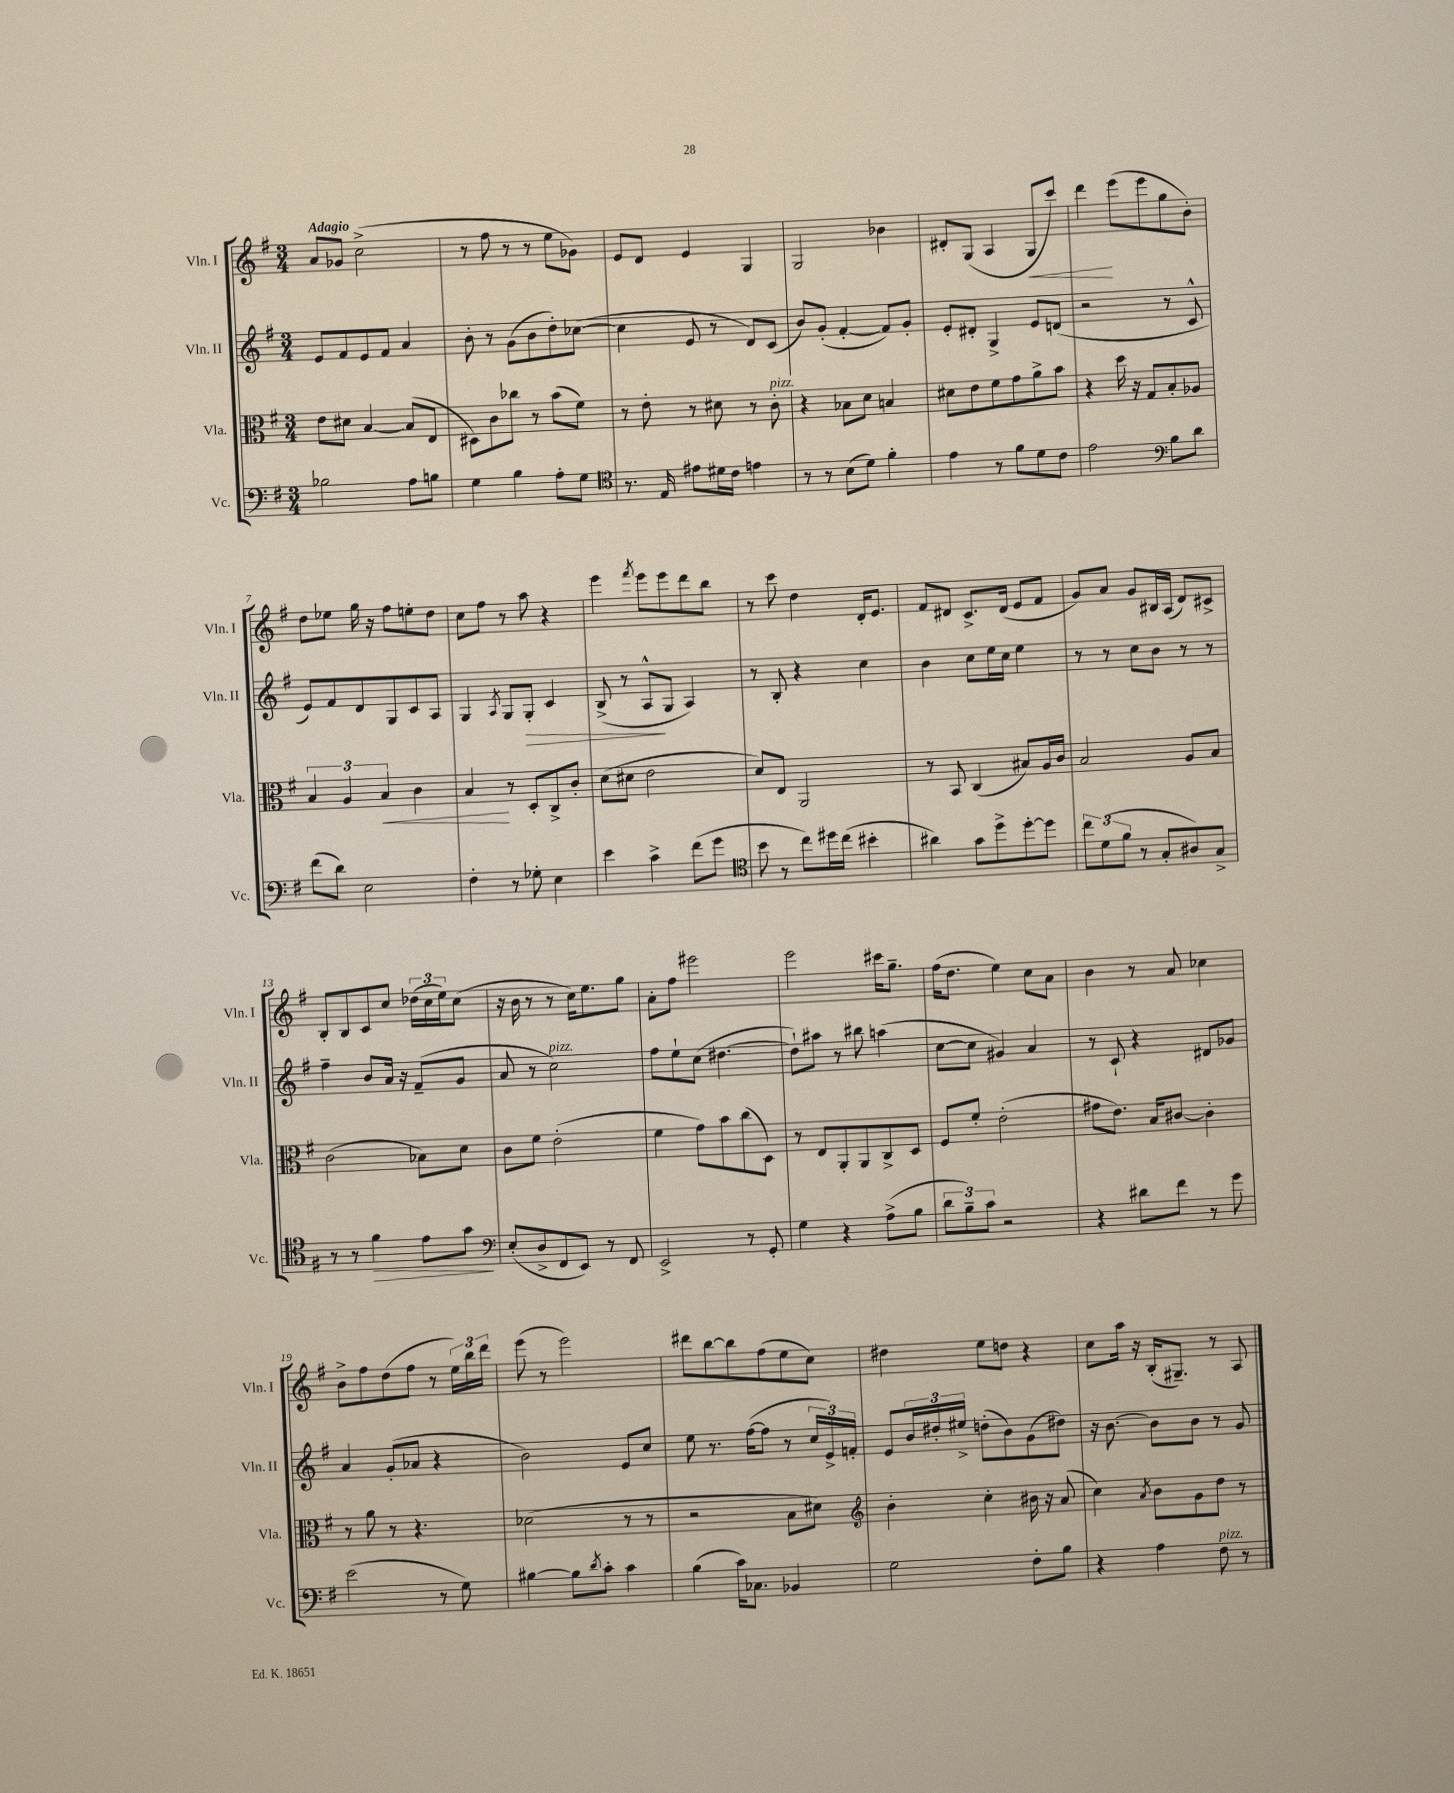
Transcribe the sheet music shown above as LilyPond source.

<<
\new StaffGroup <<
\new Staff = "s0" \with { instrumentName = "Vln. I" shortInstrumentName = "Vln. I" } {
    \clef treble \key g \major \numericTimeSignature \time 3/4 \tempo "Adagio"
    a'8 ges'8 c''2->( |
    r8 fis''8 r8 r8 e''8 ges'8) |
    e'8 d'8 e'4 g4 |
    g2 bes'4 |
    dis'8-. g8( a4 g8\< c'''8) |
    d'''4\! e'''8( e'''8 g''8 b'8-.) |
    d''8 ees''8 g''16 r16 fis''8 e''8-. d''8 |
    c''8 fis''8 r8 a''8 r4 |
    e'''4 \acciaccatura { fis'''8 } e'''8 e'''8 d'''8 b''8 |
    r8 c'''8 d''4 d'16-. e'8. |
    fis'8 dis'8 c'8.-> dis'16( e'8 fis'8 |
    g'8) a'8 g'8 bis16 a16( d'8) cis'8-> |
    b8-. b8 c'8 c''8 \tuplet 3/2 { des''16( c''16 e''16) } c''8( |
    r16 b'16 r8 r8 c''16) e''8. g''8 |
    a'8-. fis''8 eis'''2 |
    e'''2 cis'''16 g''8.-- |
    fis''16( d''8. e''4) c''8 a'8 |
    b'4 r8 a'8 ces''4 |
    b'8-> fis''8 d''8( fis''8 r8 \tuplet 3/2 { e''16) b''16 d'''16 } |
    e'''8( r8 e'''2) |
    dis'''8 b''8~ b''8 fis''8( e''8 c''8) |
    dis''4 e''8 d''8 r4 |
    c''8 a''16 r16 b16-.( gis8.--) r8 a8 \bar "|." |
}
\new Staff = "s1" \with { instrumentName = "Vln. II" shortInstrumentName = "Vln. II" } {
    \clef treble \key g \major \numericTimeSignature \time 3/4
    e'8 fis'8 e'8 fis'8 a'4 |
    b'8-. r8 g'8( b'8 d''8-.) ces''8~( |
    ces''4 e'8 r8 d'8) c'8( |
    b'8) g'8-.( fis'4~-. fis'8) g'8-. |
    e'8-. dis'8-. g4-> e'8 d'8( |
    r2 r8 c'8-^ |
    e'8) fis'8 d'8 g8 c'8 a8 |
    g4 \acciaccatura { a8 } g8 g8-.\> c'4 |
    b8->( r8 a8-^\! g8 a4) |
    r8 b8-. r4 c''4 |
    b'4 c''8 e''16 c''16 e''4 |
    r8 r8 c''8 b'8 r8 r8 |
    fis''4-- b'8 a'16 r16 fis'8--( g'8 |
    a'8 r8 c''2^\markup { \italic "pizz." }) |
    fis''8 e''8-! c''8( dis''4.~ |
    dis''8-!) ais''8 r8 bis''8 a''4( |
    c''8~ c''8 gis'4) a'4 |
    r8 c'8-! r4 dis'8 ges'8 |
    a'4 g'8-.( aes'8 r4 |
    b'2) e'8 c''8 |
    e''8 r8. fis''16~( fis''8 r8 \tuplet 3/2 { c''16 e'16->) f'16-. } |
    e'8 \tuplet 3/2 { b'16 dis''16-. eis''16-> } d''8-.( b'8) g'8( dis''8) |
    r16 b'8.~ b'8 b'8 r8 g'8 \bar "|." |
}
\new Staff = "s2" \with { instrumentName = "Vla." shortInstrumentName = "Vla." } {
    \clef alto \key g \major \numericTimeSignature \time 3/4
    e'8 dis'8 b4~ b8( e8 |
    dis8) c'8 ces''8 r8 b'8( fis'8) |
    r8 e'8-. r8 dis'8 r8 c'8-.^\markup { \italic "pizz." } |
    r4 bes8 d'8 b4 |
    dis'8 e'8 fis'8 g'8 a'8-> b'8 |
    r4 d''16 r16 g8 b8-. aes8 |
    \tuplet 3/2 { b4 a4 b4\< } c'4 |
    b4\! r8 d8-. c8-> c'8-. |
    d'8( dis'8 e'2 |
    d'8) e8 a,2 |
    r8 b,8 c4( bis8) a16 c'16 |
    b2 a8 b8 |
    c'2( bes8) d'8 |
    c'8 fis'8 e'2-.( |
    fis'4 g'8) b'8 c''8( d8) |
    r8 e8 a,8-. a,8 c8-> d8 |
    fis8 fis'8-. e'2-.( |
    gis'8 e'8.) b16 cis'8~ cis'4-. |
    r8 a'8 r8 r4. |
    des'2( r8 r8 |
    r2 b8 dis'8) |
    \clef treble b'4-. c''4-. bis'16 r16 a'8( |
    c''4) \acciaccatura { a'8 } b'8 g'8 d''8 r8 \bar "|." |
}
\new Staff = "s3" \with { instrumentName = "Vc." shortInstrumentName = "Vc." } {
    \clef bass \key g \major \numericTimeSignature \time 3/4
    bes2 a8 b8 |
    g4 b4 a8-. g8 |
    \clef tenor r8. e16 eis'8 dis'16 c'16 e'4 |
    r8 r8 b8( d'8) fis'4-. |
    e'4 r8 fis'8 d'8 c'8 |
    e'2 \clef bass b8 d'8 |
    fis'8( d'8) e2 |
    fis4-. r8 ges8-. e4 |
    e'4 c'4-> fis'8( g'8 |
    \clef tenor b'8 r8 c''8) dis''16 c''16( bis'4-. |
    ais'4) g'8 d''8-> d''8~-. d''8 |
    \tuplet 3/2 { c''8 d'8( fis'8 } r8 g8-. ais8) g8-> |
    r8 r8 fis'4\> e'8 g'8\! |
    \clef bass e8-.( d8-> fis,8 e,8) r8 fis,8 |
    e,2-> r8 g,8-. |
    g4 r4 a8->( b8 |
    \tuplet 3/2 { d'8 b8--) c'8 } r2 |
    r4 dis'8 fis'8 r8 g'8 |
    e'2( r8 g8) |
    bis4~ bis8 \acciaccatura { d'8 } c'8-. c'4 |
    b4( c'16) ces8. bes,4 |
    g2 fis8-. b8 |
    r4 a4 fis8^\markup { \italic "pizz." } r8 \bar "|." |
}
>>
>>
